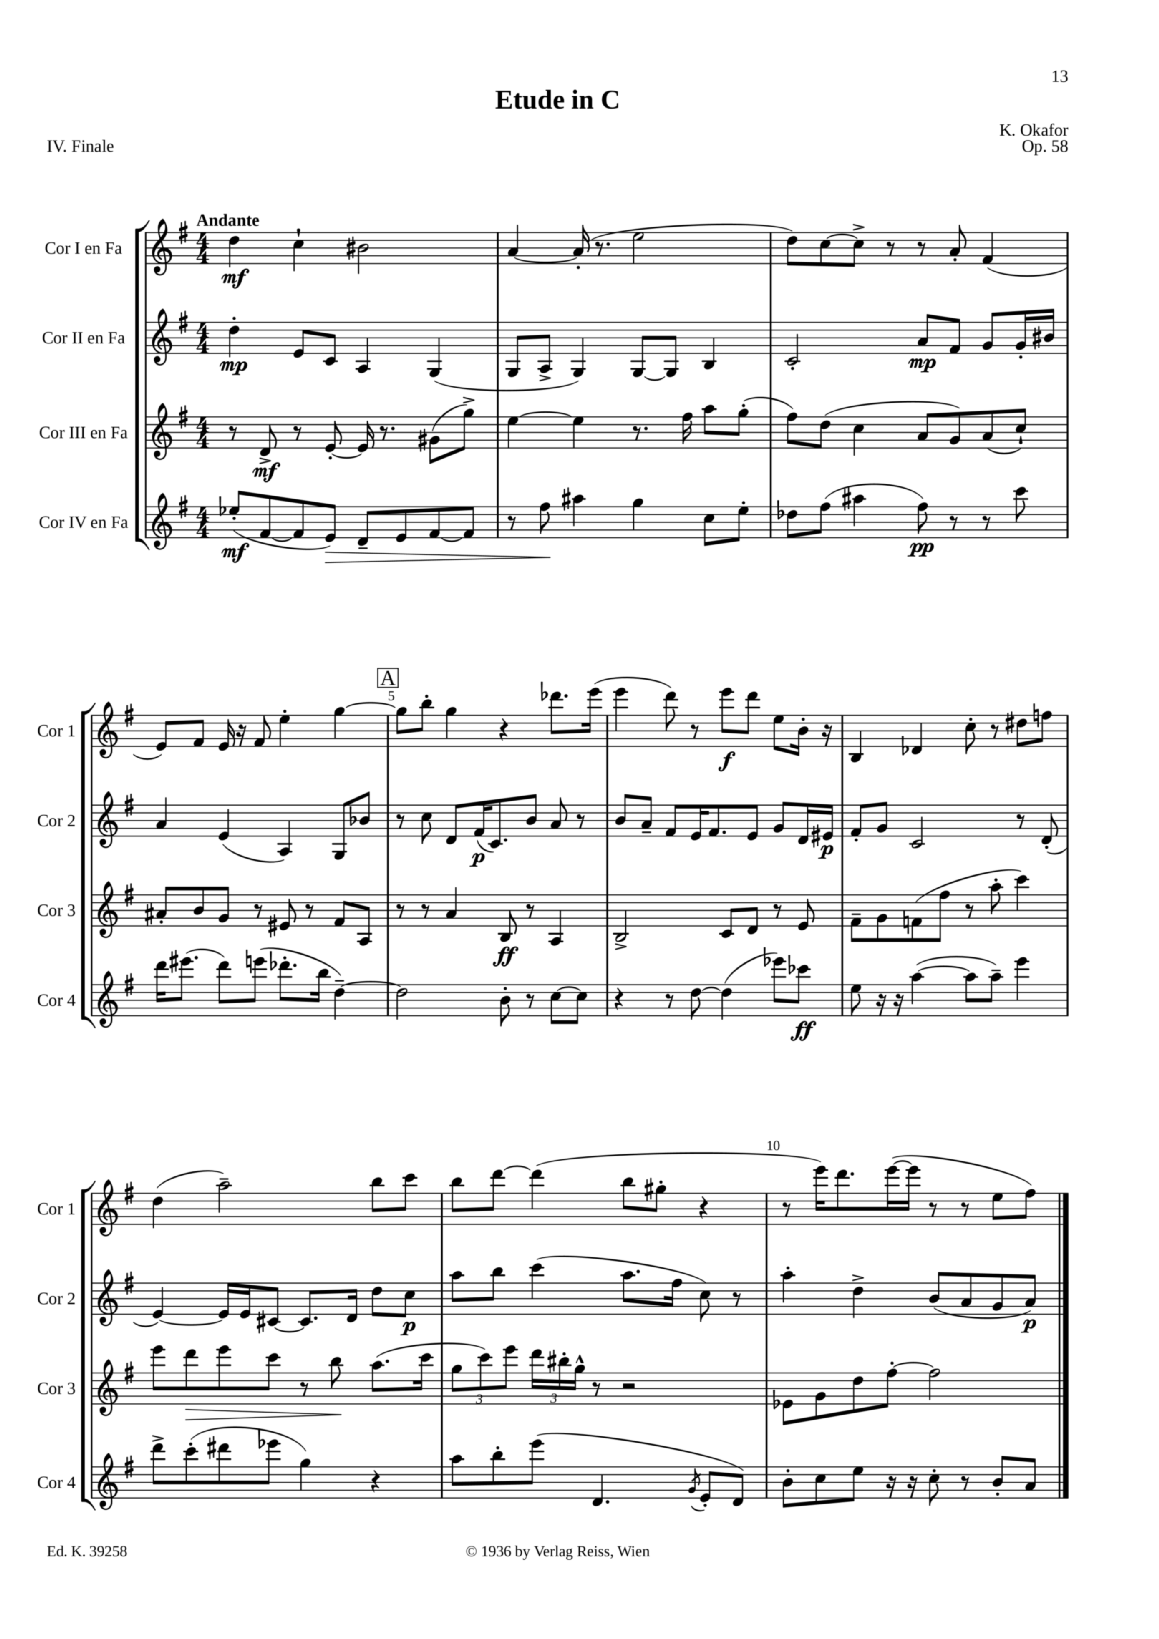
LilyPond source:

\header { title = "Etude in C" composer = "K. Okafor" opus = "Op. 58" piece = "IV. Finale" }
<<
\new StaffGroup <<
\new Staff = "s0" \with { instrumentName = "Cor I en Fa" shortInstrumentName = "Cor 1" } {
    \clef treble \key g \major \numericTimeSignature \time 4/4 \tempo "Andante"
    d''4\mf c''4-! bis'2 |
    a'4~ a'16-.( r8. e''2 |
    d''8) c''8~ c''8-> r8 r8 a'8-. fis'4( |
    e'8) fis'8 e'16 r16 fis'8 e''4-. g''4~ |
    \mark \markup { \box "A" } g''8 b''8-. g''4 r4 des'''8. e'''16( |
    e'''4 d'''8) r8 e'''8\f d'''8 e''8 b'16-. r16 |
    b4 des'4 c''8-. r8 dis''8 f''8 |
    d''4( a''2--) b''8 c'''8 |
    b''8 d'''8~ d'''4( b''8 gis''8-. r4 |
    r8 e'''16) d'''8. e'''16~( e'''16 r8 r8 e''8 fis''8) \bar "|." |
}
\new Staff = "s1" \with { instrumentName = "Cor II en Fa" shortInstrumentName = "Cor 2" } {
    \clef treble \key g \major \numericTimeSignature \time 4/4
    d''4-.\mp e'8 c'8 a4 g4( |
    g8 a8-> g4) g8~ g8 b4 |
    c'2-. a'8\mp fis'8 g'8 g'16-. bis'16 |
    a'4 e'4( a4) g8 bes'8 |
    \mark \markup { \box "A" } r8 c''8 d'8 fis'16\p( c'8.) b'8 a'8 r8 |
    b'8 a'8-- fis'8 e'16 fis'8. e'8 g'8 d'16 eis'16\p |
    fis'8-. g'8 c'2 r8 d'8-.( |
    e'4~) e'16 e'16 cis'8~ cis'8. d'16 d''8 c''8\p |
    a''8 b''8 c'''4( a''8. fis''16 c''8) r8 |
    a''4-. d''4-> b'8( a'8 g'8 a'8\p) \bar "|." |
}
\new Staff = "s2" \with { instrumentName = "Cor III en Fa" shortInstrumentName = "Cor 3" } {
    \clef treble \key g \major \numericTimeSignature \time 4/4
    r8 d'8->\mf r8 e'8~-. e'16 r8. gis'8( g''8->) |
    e''4~ e''4 r8. fis''16 a''8 g''8-.( |
    fis''8) d''8( c''4 a'8 g'8) a'8( c''8-!) |
    ais'8-. b'8 g'8 r8 eis'8 r8 fis'8 a8 |
    \mark \markup { \box "A" } r8 r8 a'4 b8\ff r8 a4 |
    b2-> c'8 d'8 r8 e'8 |
    fis'8-- g'8 f'8( fis''8 r8 a''8-. c'''4) |
    e'''8 d'''8\> e'''8 c'''8 r8 b''8\! a''8.( c'''16 |
    \tuplet 3/2 { g''8 c'''8) e'''8 } \tuplet 3/2 { d'''16 bis''16-. g''16-^ } r8 r2 |
    ees'8 g'8 d''8 fis''8~-. fis''2 \bar "|." |
}
\new Staff = "s3" \with { instrumentName = "Cor IV en Fa" shortInstrumentName = "Cor 4" } {
    \clef treble \key g \major \numericTimeSignature \time 4/4
    ees''8-.\mf( fis'8~ fis'8 e'8\>) d'8-- e'8 fis'8~ fis'8 |
    r8 fis''8\! ais''4 g''4 c''8 e''8-. |
    des''8 fis''8( ais''4 fis''8\pp) r8 r8 c'''8 |
    d'''16 eis'''8.( d'''8) e'''8( des'''8.-. b''16 d''4~--) |
    \mark \markup { \box "A" } d''2 b'8-. r8 c''8~ c''8 |
    r4 r8 d''8~ d''4( ees'''8) ces'''8\ff |
    e''8 r16 r16 a''4~( a''8 a''8--) e'''4 |
    d'''8-> c'''8-.( dis'''8 ees'''8 g''4) r4 |
    a''8 b''8-. e'''8( d'4. \acciaccatura { g'8 } e'8-. d'8) |
    b'8-. c''8 e''8 r16 r16 c''8-. r8 b'8-. a'8 \bar "|." |
}
>>
>>
\layout { \context { \Score \override BarNumber.break-visibility = ##(#f #t #t) barNumberVisibility = #(every-nth-bar-number-visible 5) } }
